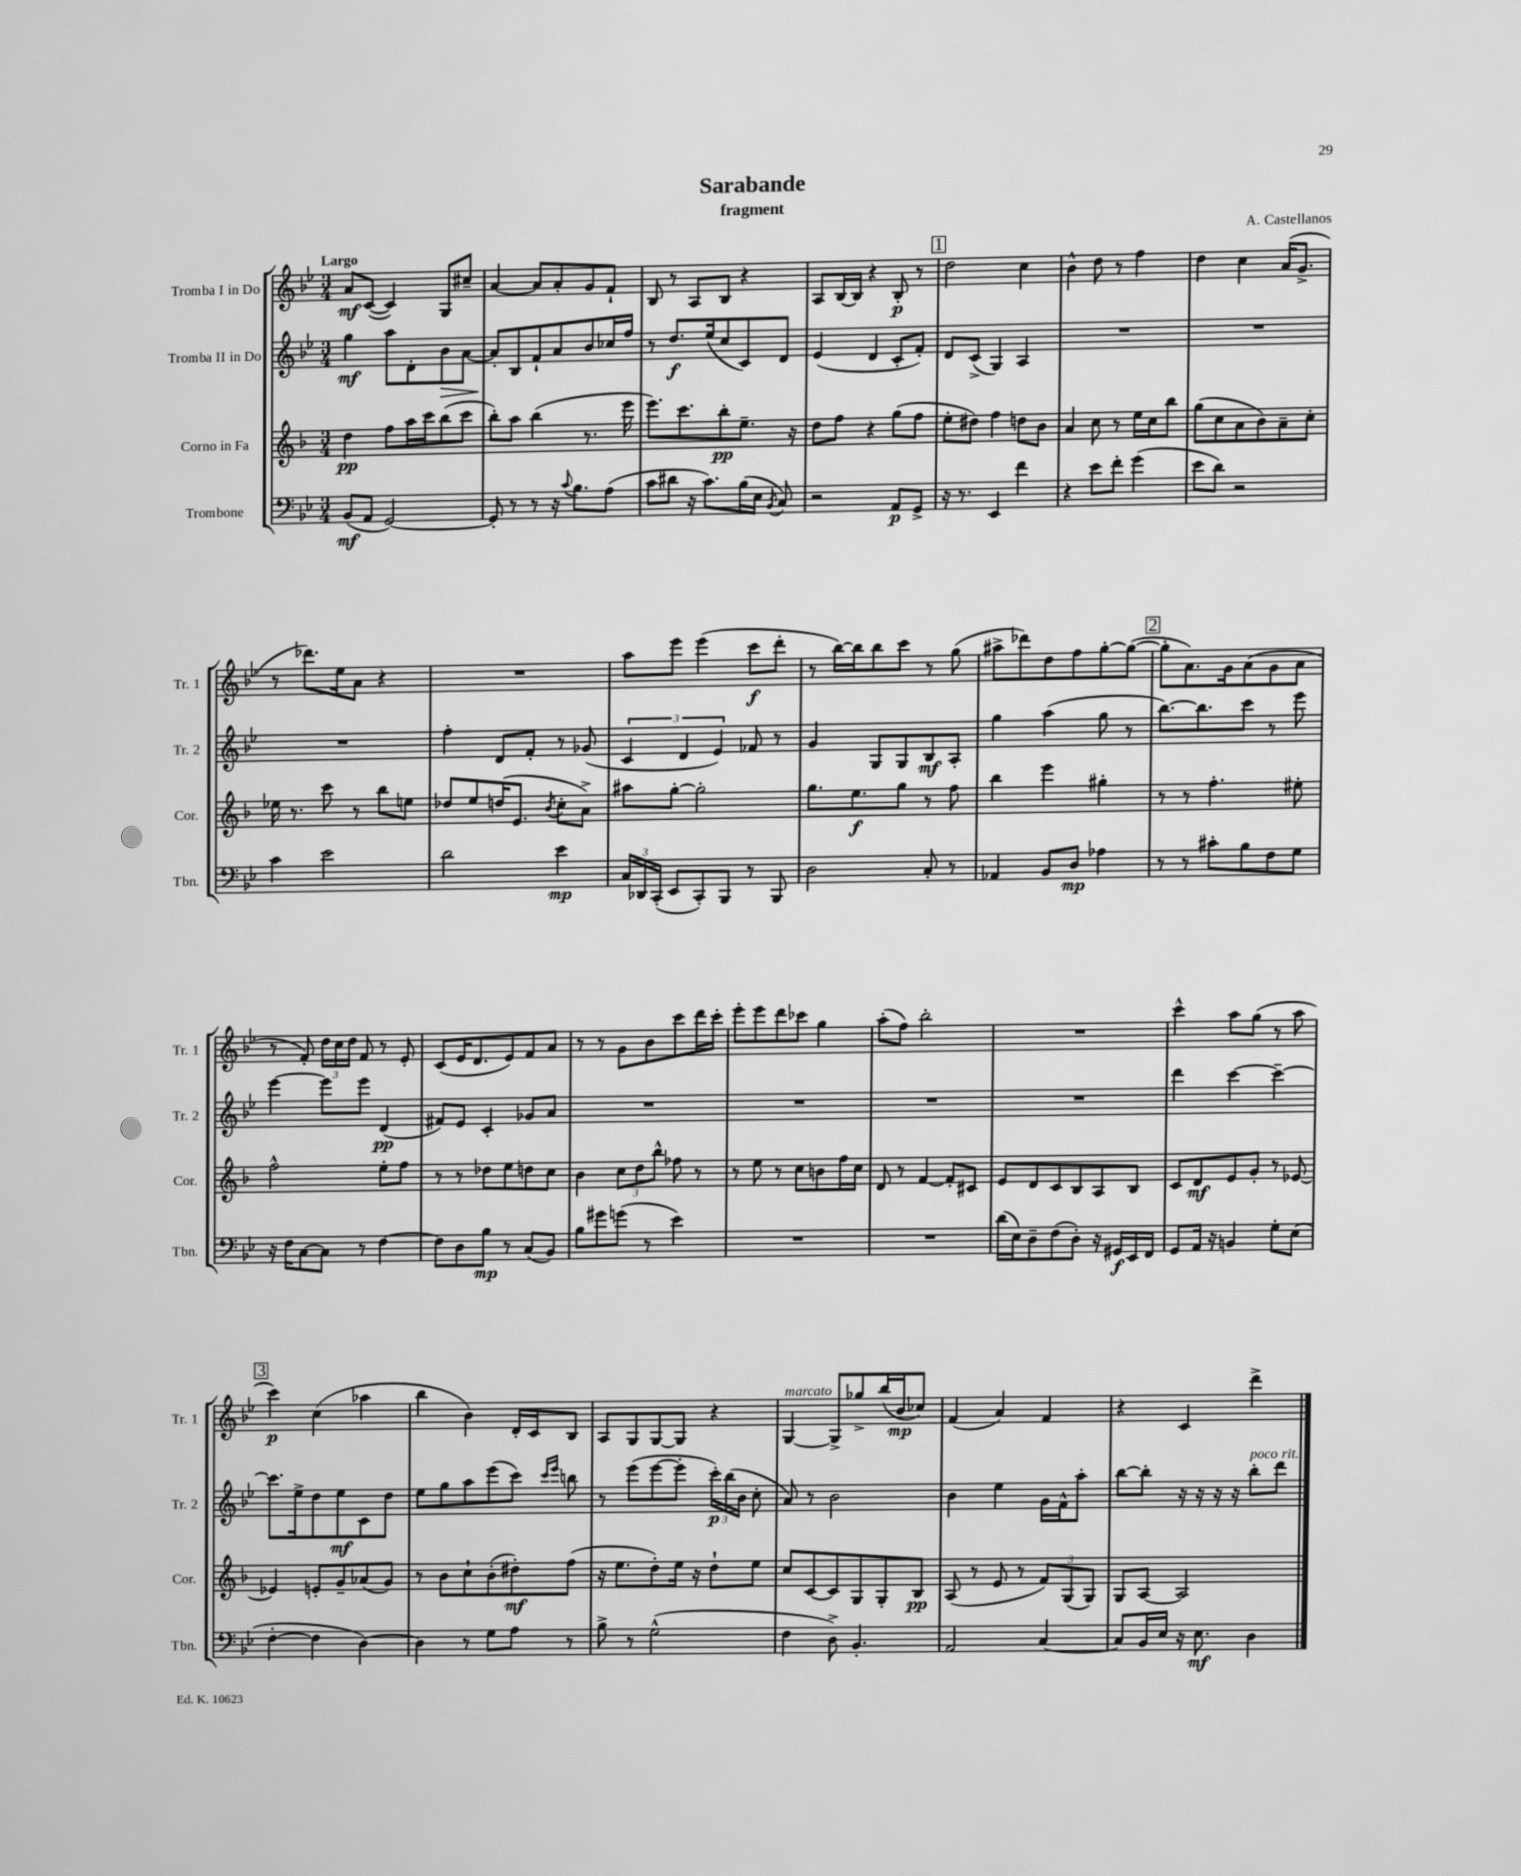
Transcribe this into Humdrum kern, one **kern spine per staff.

**kern	**dynam	**kern	**dynam	**kern	**dynam	**kern	**dynam
*part4	*part4	*part3	*part3	*part2	*part2	*part1	*part1
*staff4	*staff4	*staff3	*staff3	*staff2	*staff2	*staff1	*staff1
*I"Trombone	*	*I"Corno in Fa	*	*I"Tromba II in Do	*	*I"Tromba I in Do	*
*I'Tbn.	*	*I'Cor.	*	*I'Tr. 2	*	*I'Tr. 1	*
*clefF4	*	*clefG2	*	*clefG2	*	*clefG2	*
*k[b-e-]	*	*k[b-]	*	*k[b-e-]	*	*k[b-e-]	*
*M3/4	*	*M3/4	*	*M3/4	*	*M3/4	*
=1	=1	=1	=1	=1	=1	=1	=1
!	!	!	!	!	!	!LO:TX:a:B:t=Largo	!
(8BB-/L	mf	4dd\	pp	4gg\	mf	8a/L	mf
8AA/J	.	.	.	.	.	([8c/J	.
[2GG/)	.	8ff\L	.	8aa\L	.	4c/])	.
.	.	16aa\L	.	8d'\	.	.	.
.	.	16ccc\J	.	.	.	.	.
!	!	!	!	!	!LO:HP:b	!	!
.	.	(8bb-\	.	8b-\	>	8G/L	.
.	.	8ccc\J	.	[8a\J	.	8cc#X~/J	.
=2	=2	=2	=2	=2	=2	=2	=2
8GG'/]	.	8bb-'\L)	.	8a'/L]	.	[4a/	.
8r	.	8aa\J	.	8B-/	]	.	.
8r	.	(4bb-\	.	8f`/	.	8a/L]	.
16r	.	.	.	8a/	.	8a'/	.
8qqc/	.	.	.	.	.	.	.
8.B-\L	.	.	.	.	.	.	.
.	.	8.r	.	8b-/	.	8g/	.
(8A\J	.	.	.	16cc-X/L	.	8f`/J	.
.	.	16eee\	.	16ff/JJ	.	.	.
=3	=3	=3	=3	=3	=3	=3	=3
8c\L	.	8.eee\L)	.	8r	.	8B-/	.
8d#X\J	.	.	.	8.dd/L	f	8r	.
.	.	8.ccc\	.	.	.	.	.
16r	.	.	.	.	.	8A/L	.
8.c\L)	.	.	.	(16ee-/k	.	.	.
.	.	8bb-'\	pp	8cc/	.	8B-/J	.
(16B-\L	.	8.ee~\J	.	8c/)	.	4r	.
16E-\JJ	.	.	.	.	.	.	.
8qBB-/	.	.	.	.	.	.	.
8C/)	.	.	.	8d/J	.	.	.
.	.	16r	.	.	.	.	.
=4	=4	=4	=4	=4	=4	=4	=4
2r	.	8dd\L	.	(4e-/	.	8A/L	.
.	.	8ff\J	.	.	.	[16B-/L	.
.	.	.	.	.	.	16B-/JJ]	.
.	.	4r	.	4d/	.	4r	.
8AA/L	p	(8gg\L	.	8c'/L	.	8B-'/	p
8GG^/J	.	8ff\J	.	8f'/J)	.	8r	.
!!LO:REH:place=s1:t=1
=5	=5	=5	=5	=5	=5	=5	=5
16r	.	8ee'\L	.	8d/L	.	2dd\	.
8.r	.	.	.	.	.	.	.
.	.	8dd#X\J)	.	(8c^/J	.	.	.
4EE-/	.	4ff\	.	4G/)	.	.	.
4f\	.	8ddn\L	.	4A/	.	4cc\	.
.	.	8b-\J	.	.	.	.	.
=6	=6	=6	=6	=6	=6	=6	=6
4r	.	4a/	.	2.r	.	4b-^^\	.
8e-\L	.	8cc\	.	.	.	8dd\	.
8f'\J	.	8r	.	.	.	8r	.
(4g\	.	16ee\LL	.	.	.	4ff\	.
.	.	16cc\J	.	.	.	.	.
.	.	8bb-\J	.	.	.	.	.
=7	=7	=7	=7	=7	=7	=7	=7
8e-\L	.	(8gg\L	.	2.r	.	4dd\	.
8d\J)	.	8cc\	.	.	.	.	.
2r	.	8a\	.	.	.	4cc\	.
.	.	8b-\)	.	.	.	.	.
.	.	8a~\	.	.	.	(16a/KL	.
.	.	.	.	.	.	8.g^/J	.
.	.	8cc'\J	.	.	.	.	.
!!LO:LB:g=z
=8	=8	=8	=8	=8	=8	=8	=8
4c\	.	16ee-X\	.	2.r	.	8r	.
.	.	8.r	.	.	.	.	.
.	.	.	.	.	.	8.ddd-X\L)	.
2e-\	.	8ccc\	.	.	.	.	.
.	.	.	.	.	.	16ee-\k	.
.	.	8r	.	.	.	8a\J	.
.	.	8bb-\L	.	.	.	4r	.
.	.	8een\J	.	.	.	.	.
=9	=9	=9	=9	=9	=9	=9	=9
2d\	.	8dd-X/L	.	4ff'\	.	2.r	.
.	.	8ee/	.	.	.	.	.
.	.	(16ddn/K	.	8d/L	.	.	.
.	.	8.e/J	.	.	.	.	.
.	.	.	.	8f'/J	.	.	.
.	.	8qb-/	.	.	.	.	.
4e-\	mp	8cc'\L	.	8r	.	.	.
.	.	8a^\J)	.	(8g-X/	.	.	.
=10	=10	=10	=10	=10	=10	=10	=10
24C/LL	.	8aa#X\L	.	6c/	.	8aa\L	.
24DD-X/	.	.	.	.	.	.	.
(24CC'/JJ	.	.	.	.	.	.	.
8EE-/L	.	[8gg'\J	.	.	.	8eee-\J	.
.	.	.	.	6d/	.	.	.
8CC'/)	.	2gg'\]	.	.	.	(4eee-\	.
.	.	.	.	6e-/)	.	.	.
8BBB-/J	.	.	.	.	.	.	.
8r	.	.	.	8f-X/	.	8ccc\L	f
8BBB-/	.	.	.	8r	.	8ddd'\J	.
=11	=11	=11	=11	=11	=11	=11	=11
2D\	.	8.gg\L	.	4g/	.	8r	.
.	.	.	.	.	.	[16bb-\LL)	.
.	.	8.ee\	f	.	.	16bb-\J]	.
.	.	.	.	8G/L	.	8bb-\	.
.	.	8gg\J	.	8G/	.	8ccc\J	.
8C'/	.	8r	.	8B-/	mf	8r	.
8r	.	8ff\	.	8A'/J	.	(8gg\	.
=12	=12	=12	=12	=12	=12	=12	=12
4AA-X/	.	4bb-\	.	4gg\	.	8aa#X^\L	.
.	.	.	.	.	.	8ddd-X\)	.
8BB-/L	.	4eee\	.	(4aa\	.	8dd\	.
8D/J	mp	.	.	.	.	8ff\	.
4A-X\	.	4gg#X'\	.	8gg\	.	[8gg'\	.
.	.	.	.	8r	.	(8gg\J_	.
!!LO:REH:place=s1:t=2
=13	=13	=13	=13	=13	=13	=13	=13
8r	.	8r	.	[8.bb-\L)	.	8gg'\L]	.
8r	.	8r	.	.	.	8.a\)	.
.	.	.	.	8.bb-\]	.	.	.
8c#X'\L	.	4.ff'\	.	.	.	.	.
.	.	.	.	.	.	16g\k	.
8B-\	.	.	.	8ccc\J	.	(8a\	.
8F\	.	.	.	8r	.	8g\	.
8G\J	.	8ee#X'\	.	8eee-\	.	8a\J	.
!!LO:LB:g=z
=14	=14	=14	=14	=14	=14	=14	=14
16r	.	2ff^^\	.	[4eee-\	.	8r	.
16F\KL	.	.	.	.	.	.	.
[8C\	.	.	.	.	.	8f'/)	.
8C\J]	.	.	.	8eee-\L]	.	24dd\LL	.
.	.	.	.	.	.	24cc\	.
.	.	.	.	.	.	24dd\JJ	.
8r	.	.	.	8eee-\J	.	8f/	.
[4F\	.	8ee'\L	.	(4d/	pp	8r	.
.	.	8ff\J	.	.	.	8e-'/	.
=15	=15	=15	=15	=15	=15	=15	=15
8F\L]	.	8r	.	8f#X/L)	.	(8c/L	.
8D\	.	8r	.	8e-/J	.	16e-/K	.
.	.	.	.	.	.	8.d/	.
8B-\J	mp	8dd-X\L	.	4c'/	.	.	.
8r	.	8ee\	.	.	.	8e-/)	.
(8C/L	.	8ddn\	.	8g-X/L	.	8f/	.
8BB-/J)	.	8cc\J	.	8a/J	.	8a/J	.
=16	=16	=16	=16	=16	=16	=16	=16
8B-\L	.	4b-\	.	2.r	.	8r	.
8g#X\	.	.	.	.	.	8r	.
(8gn\J	.	12cc\L	.	.	.	8g\L	.
.	.	12dd\	.	.	.	.	.
8r	.	.	.	.	.	8b-\	.
.	.	12bb-^^\J	.	.	.	.	.
4e-\)	.	8ff-X\	.	.	.	8ccc\	.
.	.	8r	.	.	.	16ddd\L	.
.	.	.	.	.	.	16ccc'\JJ	.
=17	=17	=17	=17	=17	=17	=17	=17
2.r	.	8r	.	2.r	.	8eee-'\L	.
.	.	8ee\	.	.	.	8eee-\	.
.	.	8r	.	.	.	8ddd\	.
.	.	8cc\L	.	.	.	8ccc-X\J	.
.	.	8bn\	.	.	.	4gg\	.
.	.	16ff\L	.	.	.	.	.
.	.	16cc\JJ	.	.	.	.	.
=18	=18	=18	=18	=18	=18	=18	=18
2.r	.	8d/	.	2.r	.	(8aa'\L	.
.	.	8r	.	.	.	8ff\J)	.
.	.	[4f/	.	.	.	2bb-'\	.
.	.	8f'/L]	.	.	.	.	.
.	.	8c#X/J	.	.	.	.	.
=19	=19	=19	=19	=19	=19	=19	=19
(16d\LL	.	8e/L	.	2.r	.	2.r	.
16E-\J)	.	.	.	.	.	.	.
8D~\	.	8d/	.	.	.	.	.
(8F\	.	8c/	.	.	.	.	.
8D'\J)	.	8B-/	.	.	.	.	.
16r	.	8A/	.	.	.	.	.
16GG#X/LL	f	.	.	.	.	.	.
16EE-/	.	8B-/J	.	.	.	.	.
16FF/JJ	.	.	.	.	.	.	.
=20	=20	=20	=20	=20	=20	=20	=20
8GG/L	.	8c/L	.	4ddd\	.	4ccc^^\	.
16AA/Jk	.	8d/	mf	.	.	.	.
16r	.	.	.	.	.	.	.
4BBn/	.	8e/	.	[4ccc\	.	8aa\L	.
.	.	8g'/J	.	.	.	(8gg\J	.
8G'\L	.	8r	.	4ccc~\_	.	8r	.
(8E-\J	.	[8e-X/	.	.	.	8aa\	.
!!LO:LB:g=z
!!LO:REH:place=s1:t=3
=21	=21	=21	=21	=21	=21	=21	=21
[4F'\	.	4e-X/]	.	8.ccc\L]	.	4ccc\)	p
.	.	.	.	16ee-^\k	.	.	.
4F\]	.	8en'/L	.	8dd\	.	(4cc\	.
.	.	8g~/	.	8ee-\	mf	.	.
[4D\)	.	(8a-X/	.	8c\	.	4aa-X\	.
.	.	8g/J)	.	8dd\J	.	.	.
=22	=22	=22	=22	=22	=22	=22	=22
4D\]	.	8r	.	8ee-\L	.	4bb-\	.
.	.	8b-\L	.	8gg\	.	.	.
8r	.	8cc`\	.	8aa\	.	4b-\)	.
8G\L	.	(8b-'\	.	(8eee-\	.	.	.
8A\J	.	8dd#X'\)	mf	8ccc\J)	.	16d'/LL	.
.	.	.	.	.	.	16c/J	.
.	.	.	.	16qqccc/LL	.	.	.
.	.	.	.	16qqeee-/JJ	.	.	.
8r	.	(8ff\J	.	8bbn\	.	8B-/J	.
=23	=23	=23	=23	=23	=23	=23	=23
8B-^\	.	16r	.	8r	.	8A/L	.
.	.	8.ee\L	.	.	.	.	.
8r	.	.	.	(8eee-\L	.	8G/	.
(2G^^\	.	8dd'\)	.	[8eee-\	.	[8G/	.
.	.	16ee\Jk	.	8eee-'\J]	.	8G/J]	.
.	.	16r	.	.	.	.	.
.	.	8dd`\L	.	24ccc'\LL)	p	4r	.
.	.	.	.	(24bb-\	.	.	.
.	.	.	.	24b-\JJ	.	.	.
.	.	8ee\J	.	8cc'\	.	.	.
=24	=24	=24	=24	=24	=24	=24	=24
!	!	!	!	!	!	!LO:TX:a:i:t=marcato	!
4F\	.	8cc/L	.	8a/)	.	[4G/	.
.	.	[8c/	.	8r	.	.	.
8D^\)	.	8c/]	.	2b-\	.	8G^/L]	.
4.BB-'/	.	8G/	.	.	.	8gg-X^/	.
.	.	8G'/	.	.	.	(16bb-/L	.
.	.	.	.	.	.	16b-/J	mp
.	.	8B-/J	pp	.	.	8cc-X/J)	.
=25	=25	=25	=25	=25	=25	=25	=25
2AA/	.	(8A/	.	4b-\	.	(4f/	.
.	.	8r	.	.	.	.	.
.	.	8e/	.	4ee-\	.	4a/)	.
.	.	8r	.	.	.	.	.
[4C/	.	12f/L)	.	16g\LL	.	4f/	.
.	.	.	.	16f^^\J	.	.	.
.	.	(12G/	.	.	.	.	.
.	.	.	.	8aa'\J	.	.	.
.	.	12G/J)	.	.	.	.	.
=26	=26	=26	=26	=26	=26	=26	=26
8C/L]	.	8G/L	.	[8bb-\L	.	4r	.
16BB-/L	.	[8A/J	.	8bb-'\J]	.	.	.
16E-/JJ	.	.	.	.	.	.	.
16r	.	2A/]	.	16r	.	4c/	.
8.E-\	mf	.	.	16r	.	.	.
.	.	.	.	16r	.	.	.
.	.	.	.	16r	.	.	.
!	!	!	!	!LO:TX:a:i:t=poco rit.	!	!	!
4D\	.	.	.	8bb-'\L	.	4ddd^\	.
.	.	.	.	8ddd\J	.	.	.
==	==	==	==	==	==	==	==
*-	*-	*-	*-	*-	*-	*-	*-
